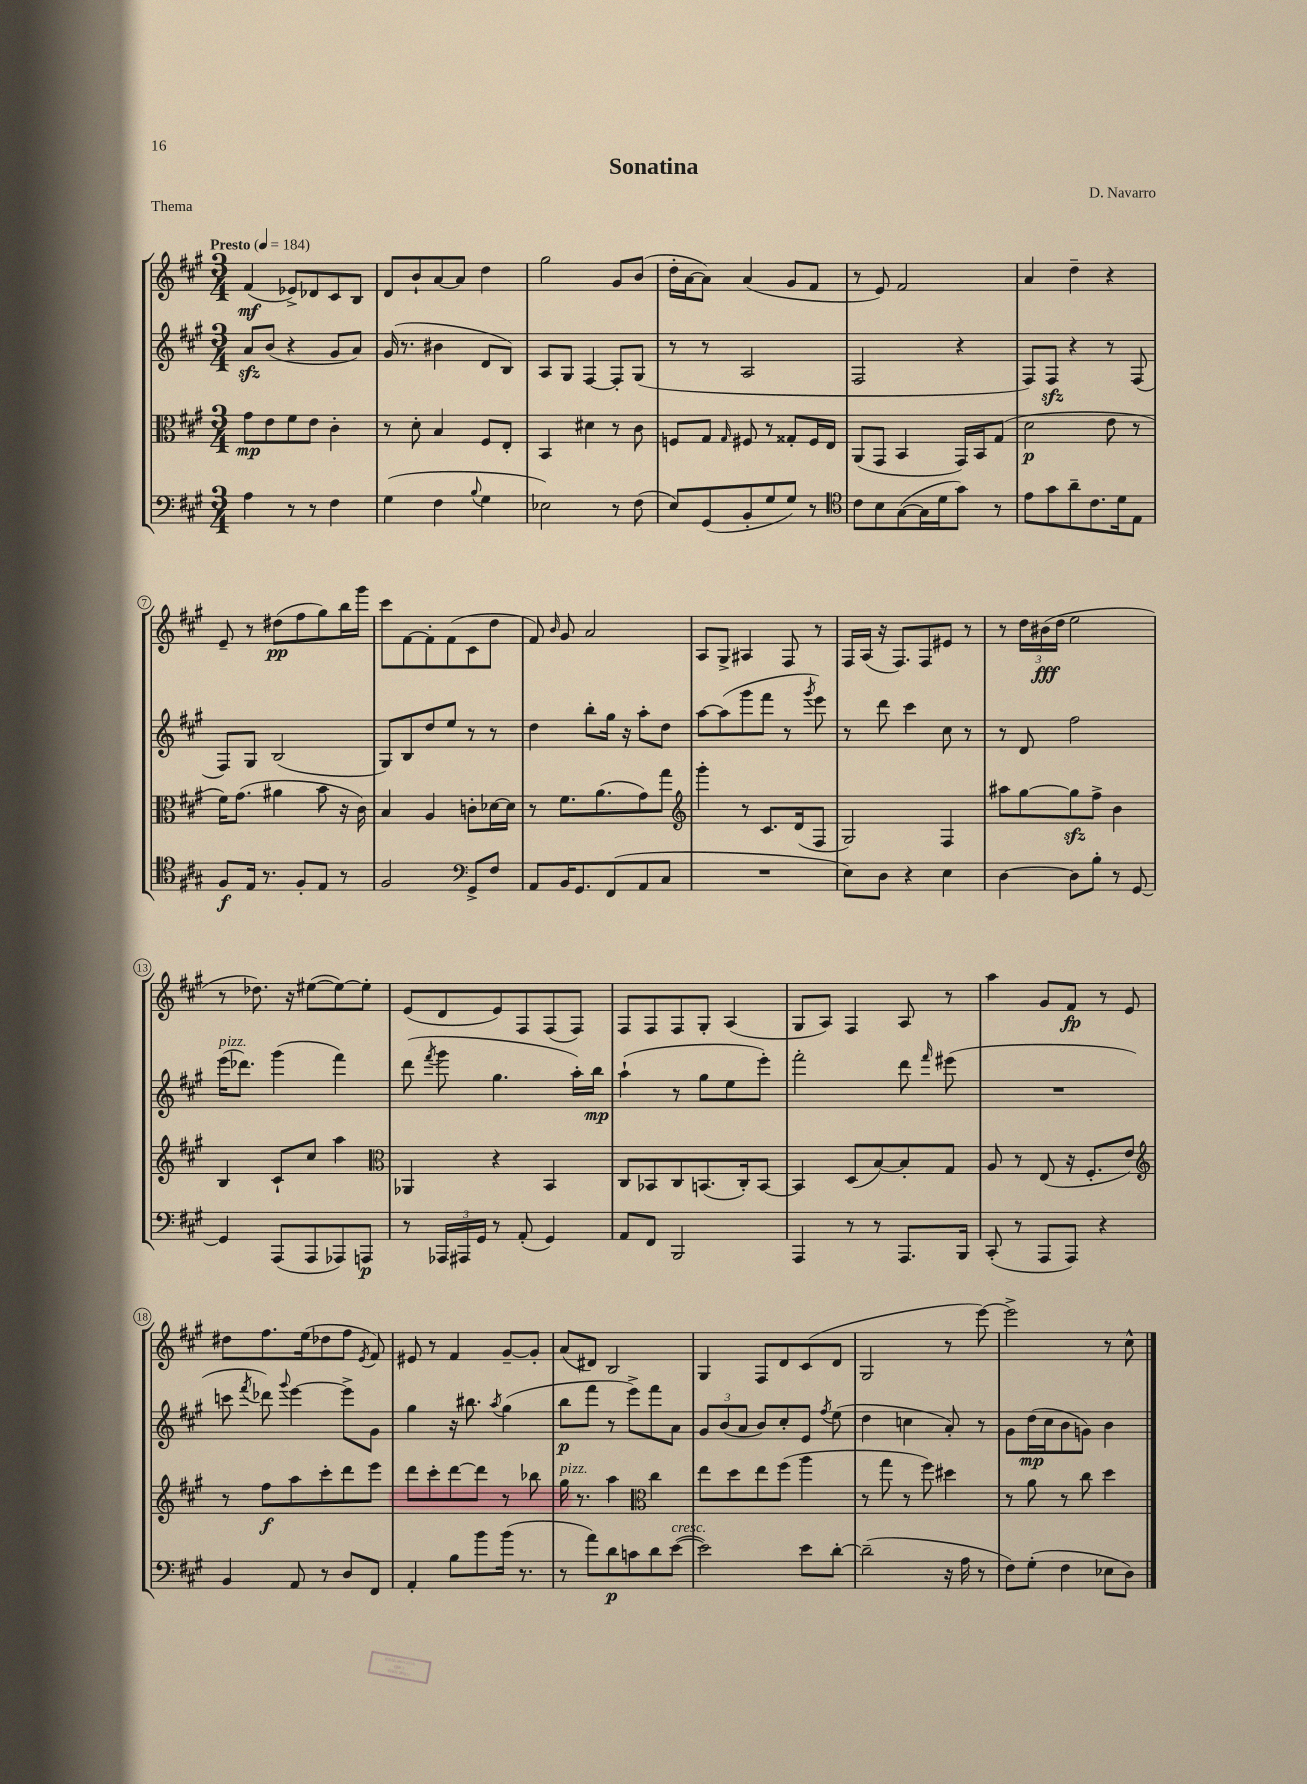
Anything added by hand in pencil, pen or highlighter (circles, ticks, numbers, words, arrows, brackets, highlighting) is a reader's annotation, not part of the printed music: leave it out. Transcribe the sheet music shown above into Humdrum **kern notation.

**kern	**kern	**kern	**kern
*staff4	*staff3	*staff2	*staff1
*clefF4	*clefC3	*clefG2	*clefG2
*k[f#c#g#]	*k[f#c#g#]	*k[f#c#g#]	*k[f#c#g#]
*M3/4	*M3/4	*M3/4	*M3/4
*MM184	*MM184	*MM184	*MM184
4A\	8g#\L	8a/L	(4f#/
.	8e\	(8b/J	.
8r	8f#\	4r	8e-^/L)
8r	8e\J	.	8d-/
4F#\	4c#'\	8g#/L	8c#/
.	.	8a/J)	8B/J
=	=	=	=
(4G#\	8r	(16g#/	8d/L
.	.	8.r	.
.	8d'\	.	8b`/
4F#\	4B/	4b#\	[8a/
.	.	.	8a/]J
8qqB/	.	.	.
4G#\	8F#/L	8d/L	4dd\
.	8E'/J	8B/J)	.
=	=	=	=
2E-\)	4BB/	8A/L	2gg#\
.	.	8G#/J	.
.	4d#\	[4F#/	.
8r	8r	8F#'/]L	8g#/L
(8F#\	8c#\	(8G#/J	(8b/J
=	=	=	=
8E/L)	8F/L	8r	16dd'\LL
.	.	.	[16a\J
(8GG#/	8G#/J	8r	8a\]J)
.	16qqG#/	.	.
8BB'/	8F#/	2A/	(4a/
8G#/	8r	.	.
8G#/J)	8G##'/L	.	8g#/L
8r	16F#/L	.	8f#/J
.	16E/JJ	.	.
=	=	=	=
*clefC4	*	*	*
8c#\L	(8AA/L	2F#/	8r
8B\	8GG#/J	.	8e/)
([8G#\	4BB/	.	2f#/
16G#\]L	.	.	.
16d\J	.	.	.
8g#\J)	16GG#/LL)	4r	.
.	16BB/J	.	.
8r	(8G#/J	.	.
=	=	=	=
8e\L	2d\	8F#/L)	4a/
8g#\	.	8F#/J	.
8a~\	.	4r	4dd~\
8.c#\	.	.	.
.	8e\	8r	4r
16d\k	.	.	.
8E\J	8r	(8F#/	.
=	=	=	=
8F#/L	16f#\LK)	8F#/L)	8e~/
.	(8.g#\J	.	.
16E/Jk	.	8G#/J	8r
8.r	.	.	.
.	4a#\	(2B/	(8dd#\L
8F#'/L	.	.	8ff#\
8E/J	8b\	.	8gg#\)
8r	16r	.	16bb\L
.	16c#\)	.	16ggg#\JJ
=	=	=	=
2F#/	4B/	8G#/L)	8ccc#\L
.	.	8B/	[8f#\
.	4A/	8dd/	8f#'\]
.	.	8ee/J	(8f#\
*clefF4	*	*	*
8GG#^/L	8c'\L	8r	8c#\
8F#/J	[16d-\L	8r	8dd\J
.	16d-\]JJ	.	.
=	=	=	=
8AA/L	8r	4dd\	8f#/)
.	.	.	16qqb/
16BB/K	8.f#\L	.	8g#/
8.GG#/	.	.	.
.	.	8bb'\L	2a/
.	(8.a\	.	.
(8FF#/	.	16gg#\Jk	.
.	.	16r	.
8AA/	8g#\)	8aa'\L	.
8C#/J	8gg#\J	8dd\J	.
=	=	=	=
*	*clefG2	*	*
2.r	4ggg#'\	[8aa\L	8A/L
.	.	(8aa\]	8G#^/J
.	8r	8ggg#\	4A#/
.	8.c#/L	8fff#\J	.
.	.	8r	8F#/
.	(16d/k	.	.
.	.	8qggg#/	.
.	8F#/J	8eee\)	8r
=	=	=	=
8E\L)	2G#/)	8r	16F#/LL
.	.	.	(16A/JJ
8D\J	.	8ddd\	16r
.	.	.	8.F#/L)
4r	.	4ccc#\	.
.	.	.	8F#/
4E\	4F#/	8cc#\	8e#/J
.	.	8r	8r
=	=	=	=
[4D\	8aa#\L	8r	8r
.	[8gg#\	8d/	24dd\LL
.	.	.	(24b#\
.	.	.	24dd\JJ
8D\]L	8gg#\]	2ff#\	2ee\
8B'\J	8ff#^\J	.	.
8r	4b\	.	.
[8GG#/	.	.	.
=	=	=	=
4GG#/]	4B/	(16eee\LK	8r
.	.	8.ddd-\J)	.
.	.	.	8.dd-\)
(8AAA/L	8c#`/L	(4ggg#\	.
.	.	.	16r
8AAA/	8cc#/J	.	([8ee#\L
8AAA-/)	4aa\	4fff#\)	8ee#\_)
8AAA/J	.	.	8ee#'\]J
=	=	=	=
*	*clefC3	*	*
8r	4AA-/	(8ddd\	(8e/L
.	.	8qfff#/	.
24AAA-/LL	.	8ggg#\	8d/
24AAA#/	.	.	.
24GG#/JJ	.	.	.
8r	4r	4.gg#\	8e/)
(8AA'/	.	.	8F#/
4GG#/)	4BB/	.	(8F#/
.	.	16aa'\LL)	8F#/J)
.	.	16bb\JJ	.
=	=	=	=
8AA/L	8C#/L	(4aa`\	8F#/L
8FF#/J	8BB-/	.	8F#/
2BBB/	8C#/	8r	8F#/
.	(8.BB/	8gg#\L	8G#'/J
.	.	8ee\	(4A/
.	16C#'/k)	.	.
.	[8BB/J	8eee'\J)	.
=	=	=	=
4AAA/	4BB/]	2fff#'\	8G#/L
.	.	.	8A/J)
8r	(8D/L	.	4F#/
8r	[8B/)	.	.
8.AAA/L	8B'/]	8ddd\	8A/
.	.	16qqfff#/	.
.	8G#/J	(8eee#\	8r
16BBB/Jk	.	.	.
=	=	=	=
(8CC#'/	8A/	2.r	4aa\
8r	8r	.	.
8AAA/L	(8E/	.	8g#/L
8AAA/J)	16r	.	8f#/J
.	8.F#'/L	.	.
4r	.	.	8r
.	8e/J)	.	8e/
=	=	=	=
*	*clefG2	*	*
4BB/	8r	8ccc\	8dd#\L
.	.	8qfff#/	.
.	8ff#\L	8ddd-\)	8.ff#\
.	.	8qqggg#/	.
8AA/	8aa\	[4eee\	.
.	.	.	(16ee\k
8r	8ccc#'\	.	8dd-\
8D/L	8ddd\	8eee^\]L	8ff#\J
.	.	.	8qe/
8FF#/J	8eee\J	8g#\J	8f#/)
=	=	=	=
4AA'/	8ddd\L	4gg#\	8e#/
.	8ccc#'\	.	8r
8B\L	[8ddd\	16r	4f#/
.	.	8.bb#\	.
8b\	8ddd\]J	.	.
.	.	8qaa/	.
(16b\Jk	8r	(4gg#\	[8g#~/L
8.r	.	.	.
.	8bb-\	.	8g#'/]J
=	=	=	=
8r	16gg#\	8bb\L	(8a/L
.	8.r	.	.
8a\L)	.	8fff#\J	8d#/J)
8d\	4aa\	8r	2B/
8c\	.	8eee^\L)	.
*	*clefC3	*	*
8d\	4cc#\	8fff#\	.
([8e\J	.	8a\J	.
=	=	=	=
2e\])	8ee\L	12g#/L	4G#/
.	.	(12b/	.
.	8dd\	.	.
.	.	12a/J	.
.	8ee\	8b/L)	8F#/L
.	(8ff#\J	8cc#'/	8d/
8e\L	4aa\	8e/J	(8c#/
.	.	8qff#/	.
[8d'\J	.	(8ee\	8d/J
=	=	=	=
(2d~\]	8r	4dd\	2G#/
.	8gg#\	.	.
.	8r	4cc\	.
.	8ff#\)	.	.
16r	4dd#\	8a'/)	8r
16A\	.	.	.
8r	.	8r	[8eee\)
=	=	=	=
8F#\L)	8r	8g#\L	2eee^\]
(8G#'\J	8a\	(16dd\L	.
.	.	16cc#\J	.
4F#\	8r	8b\	.
.	8cc#\	8g\J)	.
8E-\L	4dd\	4b\	8r
8D\J)	.	.	8cc#^^\
==	==	==	==
*-	*-	*-	*-
